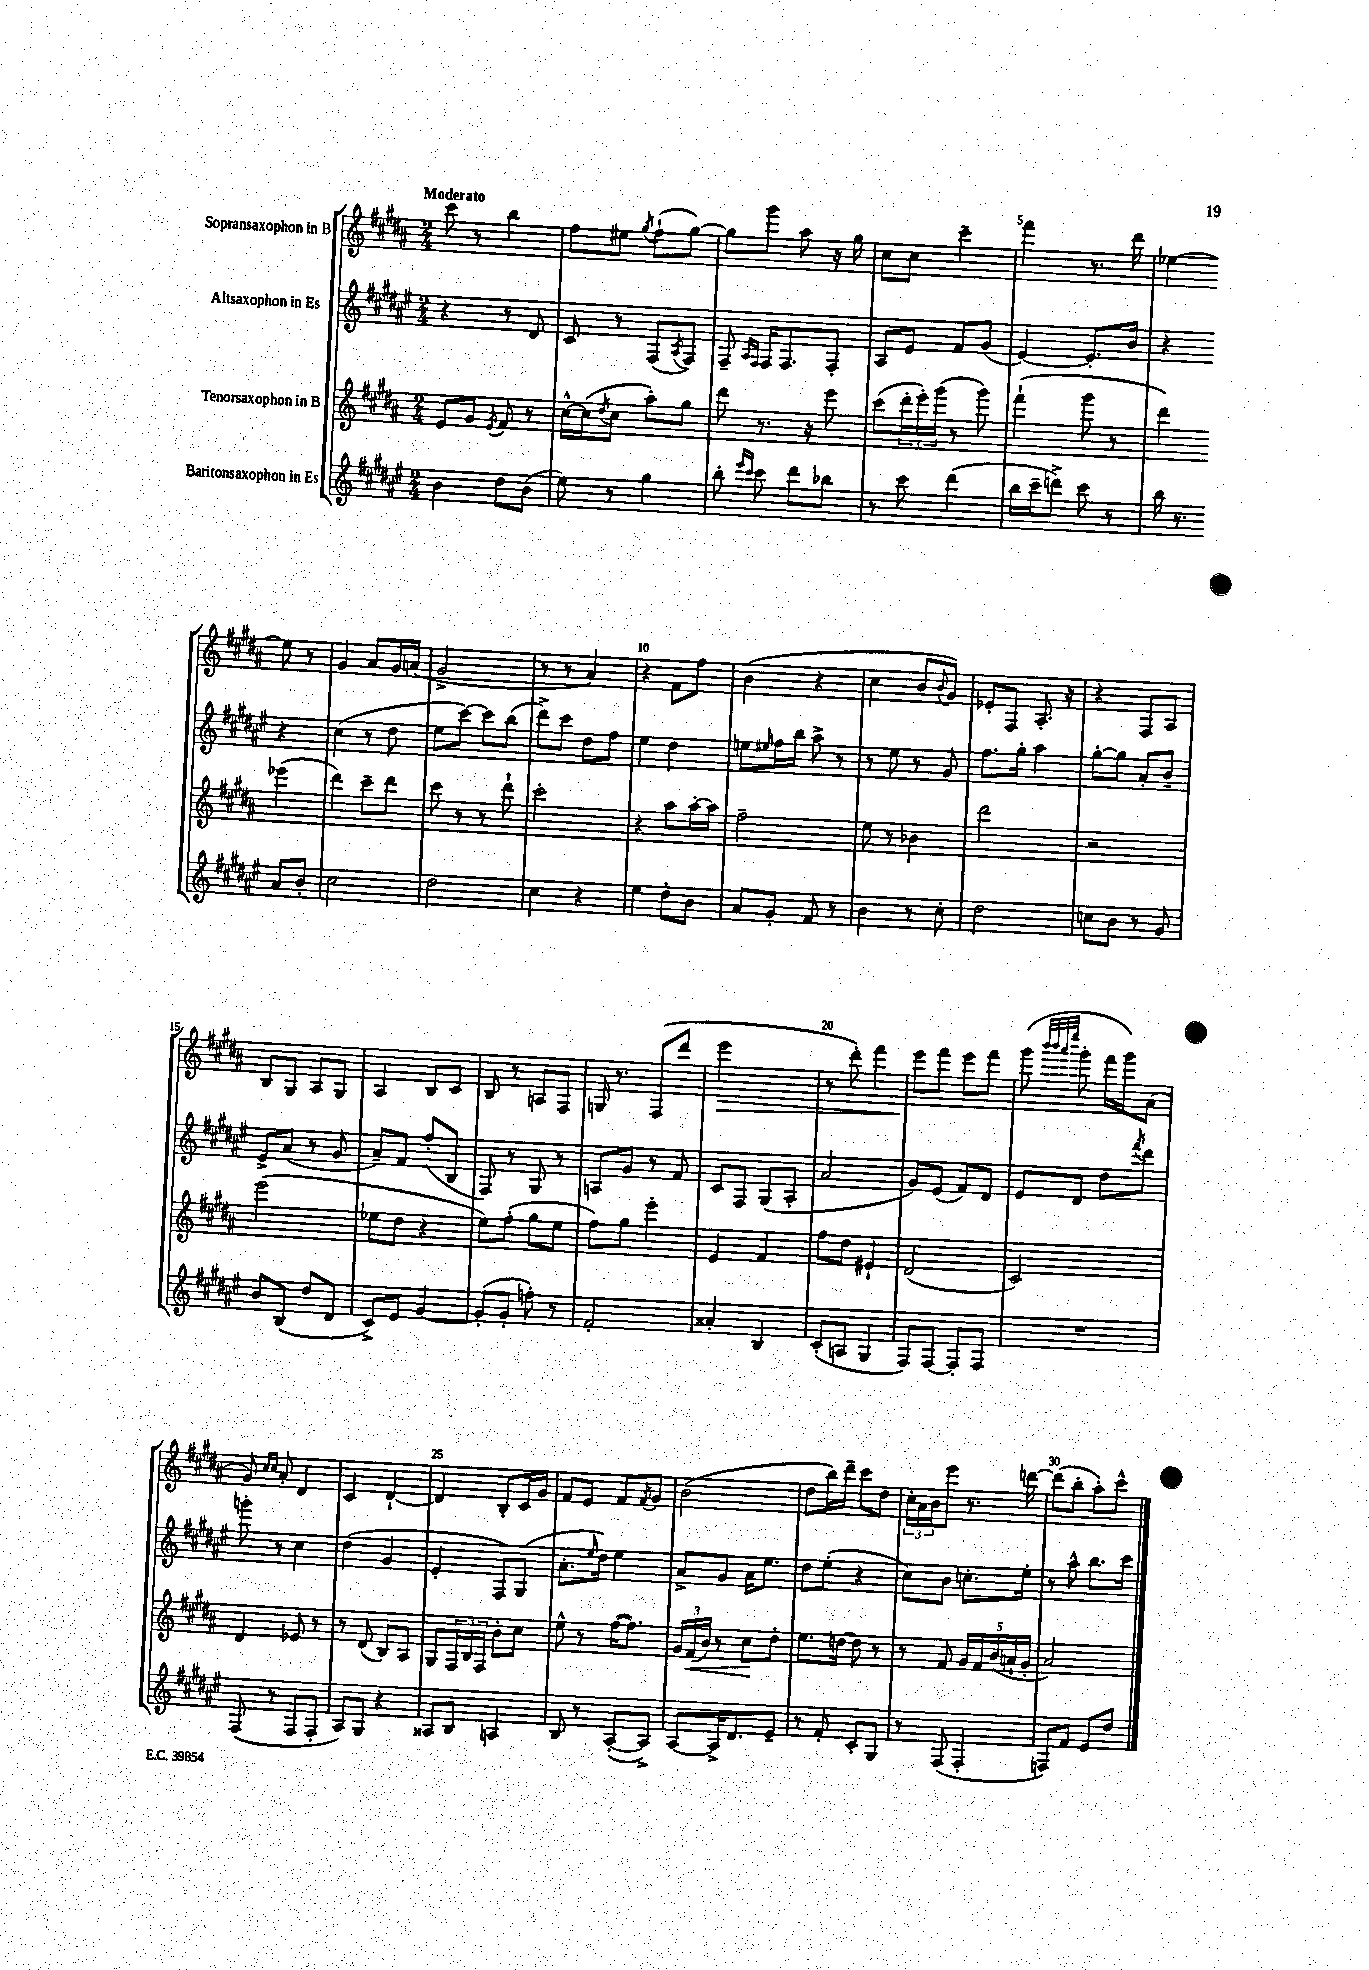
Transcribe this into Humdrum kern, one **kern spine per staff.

**kern	**kern	**kern	**kern
*staff4	*staff3	*staff2	*staff1
*clefG2	*clefG2	*clefG2	*clefG2
*k[f#c#g#d#a#e#]	*k[f#c#g#d#a#]	*k[f#c#g#d#a#e#]	*k[f#c#g#d#a#]
*M2/4	*M2/4	*M2/4	*M2/4
4b\	8e/L	4r	8ccc#\
.	8g#/J	.	8r
.	8qe/	.	.
8dd#\L	8f#/	8r	4bb\
(8b\J	8r	8d#/	.
=	=	=	=
8ee#\)	[16cc#^^\LL	8c#/	8ff#\L
.	(16cc#\]J	.	.
.	8qdd#/	.	.
8r	8cc#\J	8r	8ee#\J
.	.	.	8qgg#/
4gg#\	8aa#'\L)	(8F#/L	(8ff#`\L
.	.	8qA#/	.
.	8gg#\J	8F#/J)	[8gg#\J)
=	=	=	=
8bb'\	8ddd#\	8F#~/	8gg#\]L
16qqeee#/LL	.	16qqA#/LL	.
16qqccc#/JJ	.	16qqF#/JJ	.
8ccc#\	8.r	16F#/LK	8ggg#\J
.	.	8.F#/	.
8ddd#\L	.	.	8aa#\
.	16r	.	.
8bb-\J	8eee\	8F#'/J	16r
.	.	.	16gg#\
=	=	=	=
8r	(8ccc#\L	8A#/L	8cc#\L
8ccc#\	24ddd#'\L	8e#/J	8cc#\J
.	24eee'\)	.	.
.	(24ggg#\JJ	.	.
(4ddd#\	8r	8f#/L	4ccc#~\
.	8ggg#\)	(8g#/J	.
=	=	=	=
16bb\LL	(4fff#`\	[4e#/)	4fff#\
16ccc#~\J	.	.	.
8ddd^\J)	.	.	.
8ccc#\	8ggg#\	8.e#'/]L	8.r
8r	8r	.	.
.	.	16b/Jk	16ddd#\
=	=	=	=
16bb\	4ddd#\)	4r	[4ee-\
8.r	.	.	.
8a#/L	(4eee-\	4r	8ee-\]
8b'/J	.	.	8r
=	=	=	=
2cc#\	4ddd#\)	(4cc#\	4g#/
.	8ccc#~\L	8r	8a#/L
.	8ddd#\J	8dd#\	16g#/L
.	.	.	(16a/JJ
=	=	=	=
2dd#\	8ccc#\	8ee#\L	2g#^/
.	8r	[8ccc#\J)	.
.	8r	8ccc#\]L	.
.	8ddd#`\	(8bb\J	.
=	=	=	=
4cc#\	2ccc#'\	8ddd#^\L)	8r
.	.	8ccc#\J	8r
4r	.	8dd#\L	4a#/)
.	.	8ff#\J	.
=	=	=	=
4ee#\	4r	4ee#\	4r
8dd#'\L	8aa#\L	4dd#\	8f#\L
8b\J	[16aa#'\L	.	8ff#\J
.	16aa#\]JJ	.	.
=	=	=	=
8a#/L	2ff#~\	8ee\L	(4b\
.	.	16qqee#/	.
8g#'/J	.	16ff#\L	.
.	.	16bb\JJ	.
8f#/	.	8aa#^\	4r
8r	.	8r	.
=	=	=	=
4b\	8ee\	8r	4cc#\
.	8r	8ee#\	.
8r	4b-\	8r	8b/L
.	.	.	8qqb/
8cc#'\	.	8g#/	8g#/J)
=	=	=	=
2dd#\	2ddd#\	8.ff#\L	8e-'/L
.	.	.	8F#/J
.	.	16gg#'\Jk	.
.	.	4aa#\	8.A#'/
.	.	.	16r
=	=	=	=
8cc\L	2r	[8gg#'\L	4r
8b\J	.	8gg#\]J	.
8r	.	8a#'/L	8F#/L
8g#/	.	8b~/J	8A#/J
=	=	=	=
8b/L	(2eee\	8e#^/L	8B/L
(8B/J	.	(8a#/J	8G#/J
8dd#/L	.	8r	8A#/L
8d#/J	.	8g#/	8G#/J
=	=	=	=
8c#^/L)	8ee-\L	8a#~/L)	4A#/
8e#/J	8dd#\J	8f#/J	.
[4g#/	4r	(8ff#'/L	8B/L
.	.	8B/J	8c#/J
=	=	=	=
(8g#'/]L	8ee\L)	8F#/)	8B/
8g#'/J	(8ff#'\J	8r	8r
8ff'\)	8gg#\L	8G#/	8A/L
8r	8ee\J	8r	8F#/J
=	=	=	=
2f#'/	8ff#\L)	8A/L	16G/
.	.	.	8.r
.	8gg#\J	8g#/J	.
.	4eee'\	8r	(8F#/L
.	.	8f#/	8ddd#/J
=	=	=	=
4a##'/	4e/	8c#/L	2eee\
.	.	8F#/J	.
4B/	4f#/	(8G#/L	.
.	.	8A#'/J	.
=	=	=	=
(8c#'/L	8ff#\L	2a#/	8r
8A/J	8dd#\J	.	8ddd#'\)
4G#/	4e#`/	.	4fff#\
=	=	=	=
8F#/L)	(2d#/	8g#/L)	8eee\L
[8F#/J	.	(8e#/J	8fff#\J
8F#'/]L	.	8f#/L)	8eee\L
8F#/J	.	8d#/J	8fff#\J
=	=	=	=
2r	2c#/)	8e#/L	(8ggg#\
.	.	.	32qqbbb/LLL
.	.	.	32qqbbb/
.	.	.	32qqaaa#/
.	.	.	32qqeeee/JJJ
.	.	8d#/J	8ggg#'\
.	.	8dd#\L	16fff#\LL
.	.	.	16ggg#\J)
.	.	8qfff#/	.
.	.	8ddd#\J	(8a#\J
=	=	=	=
(8F#/	4d#/	8ggg'\	8g#/)
.	.	.	16qqcc#/LL
.	.	.	16qqcc#/JJ
8r	.	8r	8a#'/
8F#/L	8e-/	4cc#\	4d#/
8F#'/J	8r	.	.
=	=	=	=
8A#/L)	8r	(4dd#\	4c#/
8G#/J	(8d#/	.	.
4r	8B/L)	4g#/	[4d#`/
.	8A#/J	.	.
=	=	=	=
8A##/L	8G#/L	4e#'/	4d#/]
8B/J	24F#/L	.	.
.	24B/	.	.
.	24F#/JJ	.	.
4A/	8b'\L	8F#/L)	8B'/L
.	8cc#\J	(8G#/J	16c#/L
.	.	.	16g#/JJ
=	=	=	=
8B/	8ee^^\	8.a#'\L	8f#/L
8r	8r	.	8e/J
.	.	16qqee#/	.
.	.	16dd#\Jk)	.
([8A#'/L	([16ff#\LK	4ee#\	8f#/L
.	8.ff#\]J)	.	.
.	.	.	8qf#/
8A#^/]J)	.	.	8g#/J
=	=	=	=
[8A#/L	24g#/LL	8a#^/L	(2b\
.	(24f#/	.	.
.	24b/JJ)	.	.
16A#^/]K	8r	8g#/J	.
8.d#/	.	.	.
.	8cc#\L	16a#\LK	.
.	.	8.ee#\J	.
8e#~/J	8dd#'\J	.	.
=	=	=	=
8r	8.ee\L	8dd#\L	8dd#\L
8f#'/	.	(8ee#'\J	16bb\L)
.	[16dd\Jk	.	16ddd#~\JJ
8c#'/L	8dd\]	4r	8ccc#\L
8G#/J	8r	.	8dd#\J
=	=	=	=
8r	8r	8cc#\L)	24cc#'\LL
.	.	.	24a#\
.	.	.	24b\J
(8F#/	8f#/	8b\J	8eee\J
4F#'/	20g#/LL	8.cc'\L	8.r
.	20f#/	.	.
.	(20b/	.	.
.	20a`/	.	.
.	.	16ee#'\Jk	[16ddd\
.	20g#'/JJ	.	.
=	=	=	=
8F/L)	2a#/)	8r	(8ddd\]L
8f#/J	.	8aa#^^\	8bb'\J
8e#/L	.	8.bb\L	8aa#'\L)
8dd#/J	.	.	8ccc#^^\J
.	.	16ccc#\Jk	.
==	==	==	==
*-	*-	*-	*-
